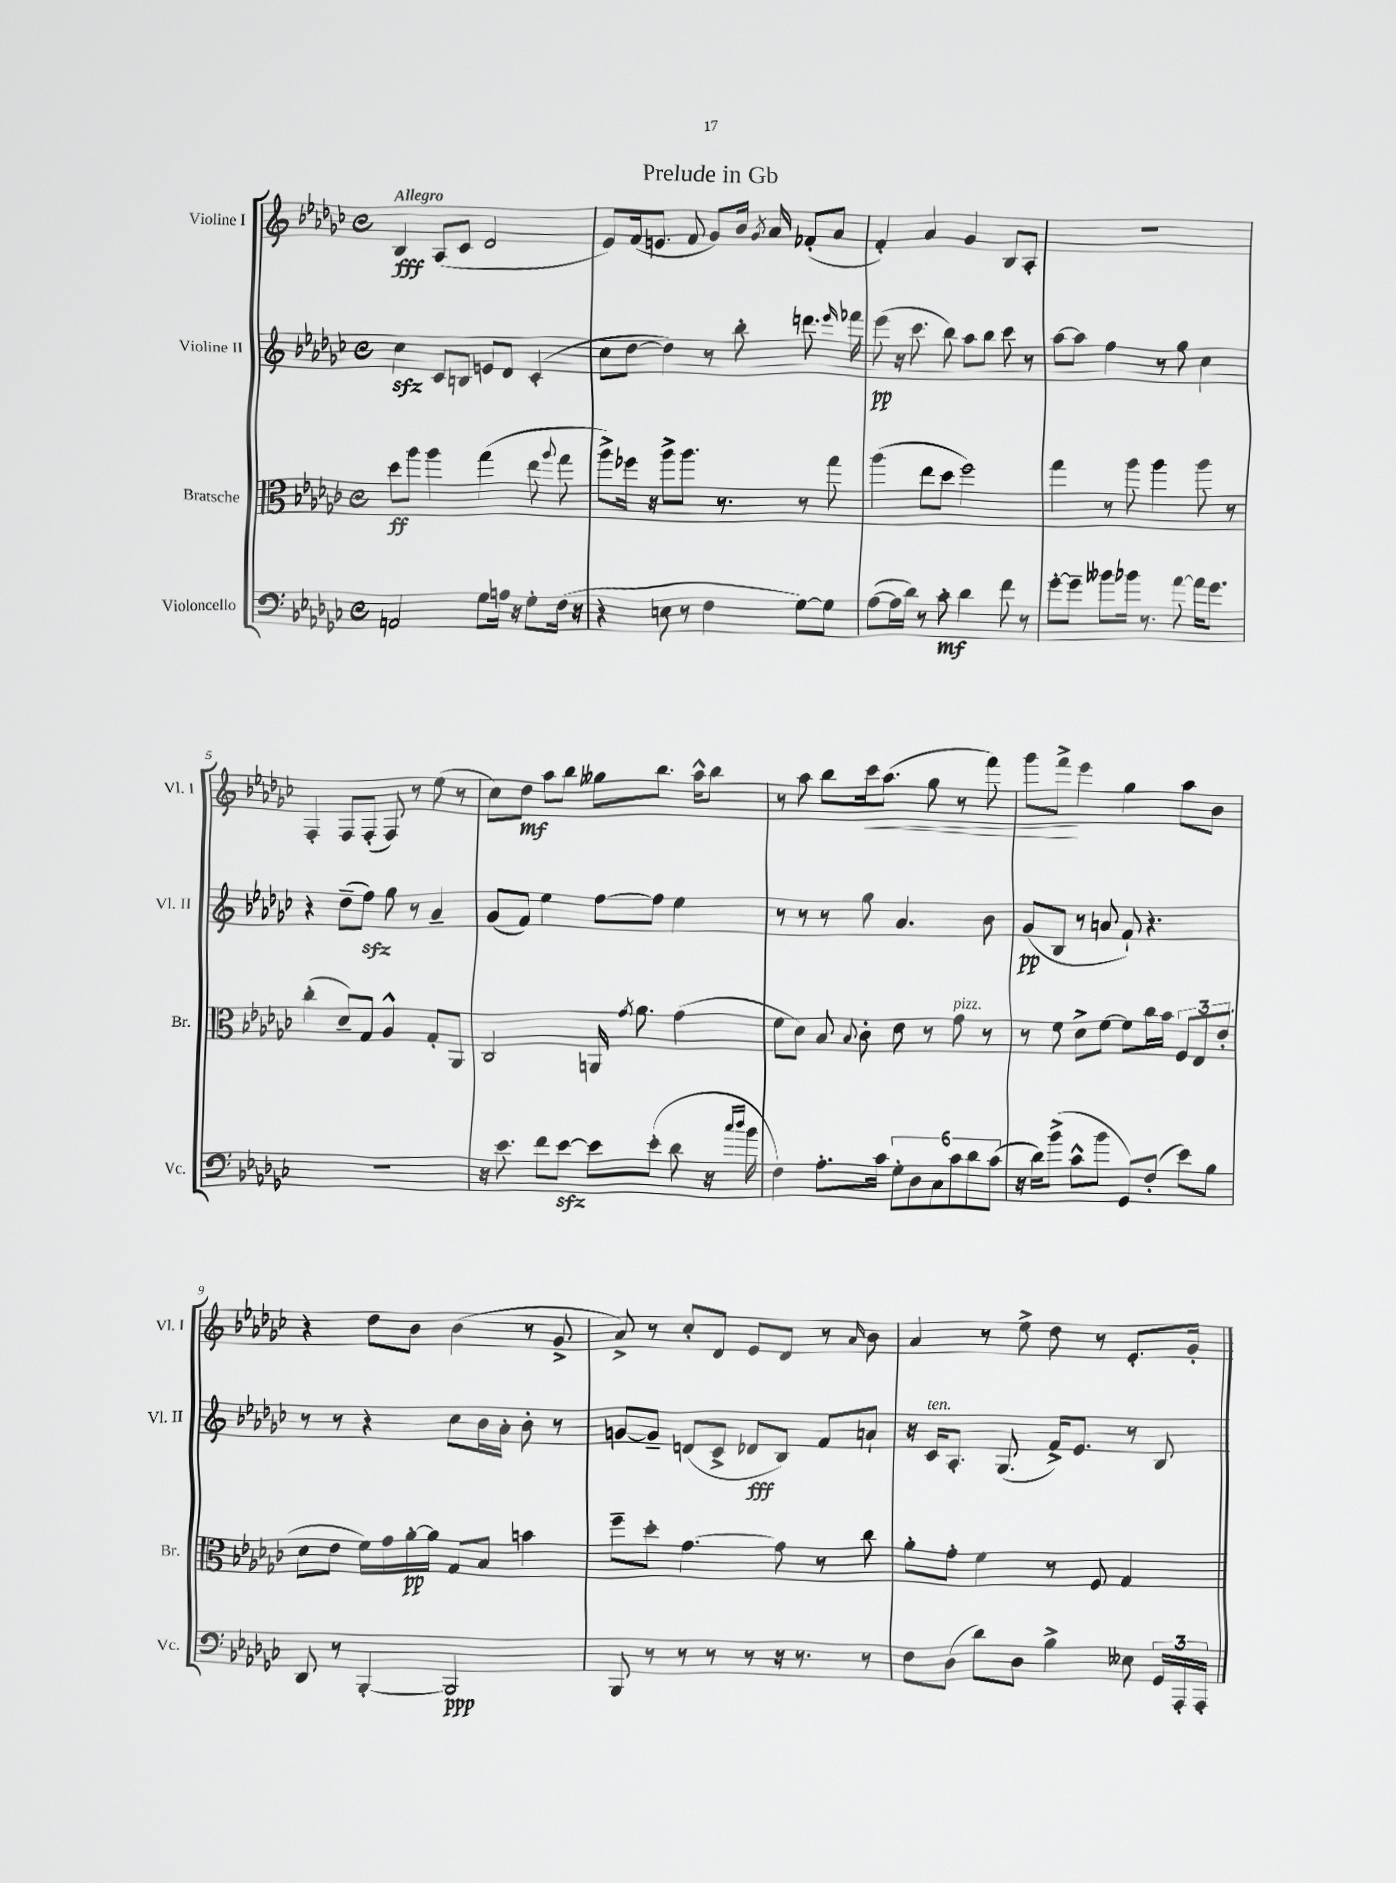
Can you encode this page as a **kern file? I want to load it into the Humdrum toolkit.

**kern	**kern	**kern	**kern
*staff4	*staff3	*staff2	*staff1
*clefF4	*clefC3	*clefG2	*clefG2
*k[b-e-a-d-g-c-]	*k[b-e-a-d-g-c-]	*k[b-e-a-d-g-c-]	*k[b-e-a-d-g-c-]
*M4/4	*M4/4	*M4/4	*M4/4
*met(c)	*met(c)	*met(c)	*met(c)
2AA	8dd-	4cc-	4B-
.	8aa-	.	.
.	4aa-	8c-	(8A-
.	.	8B	8c-
8G-	(4gg-	8e	2d-
16A	.	8d-	.
16r	.	.	.
8G-'	8ee-	(4c-'	.
.	8qqaa-	.	.
(16F	8gg-	.	.
16r	.	.	.
=	=	=	=
4r	8aa-^)	8cc-	8e-)
.	16ff-	[8dd-	(16f
.	16r	.	8.e
8E	8aa-^	4dd-])	.
8r	8.aa-	.	8f
4F	.	8r	8g-)
.	8.r	.	.
.	.	8bb-'	16b-
.	.	.	8qg-
.	.	.	16a-
[8G-)	8r	8.ddd	(8f-'
8G-]	8gg-	.	8a-
.	.	16qqeee-	.
.	.	16fff-	.
=	=	=	=
([8A-	(4aa-	(8eee-	4f')
16A-]	.	16r	.
16d-)	.	8.ccc-	.
8r	8ee-	.	4a-
8c-'	8dd-	8bb-)	.
4d-	2ff)	8aa-	4g-
.	.	8bb-	.
8f	.	8ccc-	8B-
8r	.	8r	8A-'
=	=	=	=
[8g-'	4gg-	[8aa-	1r
8g-~]	.	8aa-]	.
8b--	8r	4ff	.
16b-	8aa-	.	.
8.r	.	.	.
.	4aa-	8r	.
[8a-	.	8gg-	.
16a-]	8aa-	4cc-	.
8.g-	.	.	.
.	8r	.	.
=	=	=	=
1r	(4cc-'	4r	4F'
.	8d-~)	(8dd-~	8F
.	8G-	8ff)	(8F'
.	4A-^^	8gg-	8F)
.	.	8r	8r
.	8G-'	4a-~	(8ee-
.	8AA-	.	8r
=	=	=	=
16r	2C-	(8g-	8cc-)
8.e-	.	.	.
.	.	8f)	8dd-
8f	.	4ee-	8aa-
[8e-	.	.	8bb-
8e-]	16AA	[8ff	8gg--
.	8qg-	.	.
.	8.a-	.	.
(8e-'	.	8ff]	8.bb-
8d-	(4g-	4ee-	.
.	.	.	16aa-^^
16r	.	.	8bb-
16qqcc-	.	.	.
16qqdd-	.	.	.
16b-	.	.	.
=	=	=	=
4F)	8f	8r	8r
.	8d-)	8r	8aa-
8.A-'	8B-	8r	8bb-
.	8qqB-	.	.
.	8c-'	8gg-	16ccc-
16c-	.	.	(8.aa-
12G-'	8e-	4.a-	.
12D-	.	.	.
.	8r	.	8gg-
12C-	.	.	.
12c-	8g-	.	8r
12d-	.	.	.
.	8r	8b-	8fff)
(12c-	.	.	.
=	=	=	=
16r	8r	(8g-	8ggg-
16d-)	.	.	.
(8b-^	8f	8B-	8fff^
8c-^^	8d-^	8r	4eee-
8b-	[8f	8a	.
8GG-)	8f]	8f`)	4gg-
(8F'	16cc-	4.r	.
.	16b-	.	.
8e-)	12F	.	8aa-
.	12E-	.	.
8B-	.	.	8b-
.	(12e-'	.	.
=	=	=	=
8DD-	8d-	8r	4r
8r	8e-	8r	.
[4BBB-'	16f)	4r	8dd-
.	16g-	.	.
.	[16a-'	.	8b-
.	16a-]	.	.
2BBB-]	8G-	8cc-	(4b-
.	8B-	16b-	.
.	.	16a-'	.
.	4b	8b-'	8r
.	.	8r	8g-^
=	=	=	=
8BBB-	8ff~	[8g	8a-^)
8r	8dd-'	8g~]	8r
8r	[4.g-	(8d	8cc-'
8r	.	8c-^	8d-
8r	.	8d-	8e-
16r	8g-]	8B-)	8d-
8.r	.	.	.
.	8r	8f	8r
.	.	.	16qqa-
8r	8cc-	8a`	8b-
=	=	=	=
8F	8a-'	16r	4a-
.	.	16c-	.
(8D-	8g-'	8.A-'	.
8d-)	4f	.	8r
.	.	(8.G-	.
8D-	.	.	8ee-^
4B-^	8r	16f^)	8dd-
.	.	8.e-	.
.	8F	.	8r
8E--	4G-	8r	8.e-'
24GG-	.	8B-	.
24AAA-'	.	.	.
.	.	.	16g-'
24AAA-'	.	.	.
==	==	==	==
*-	*-	*-	*-
